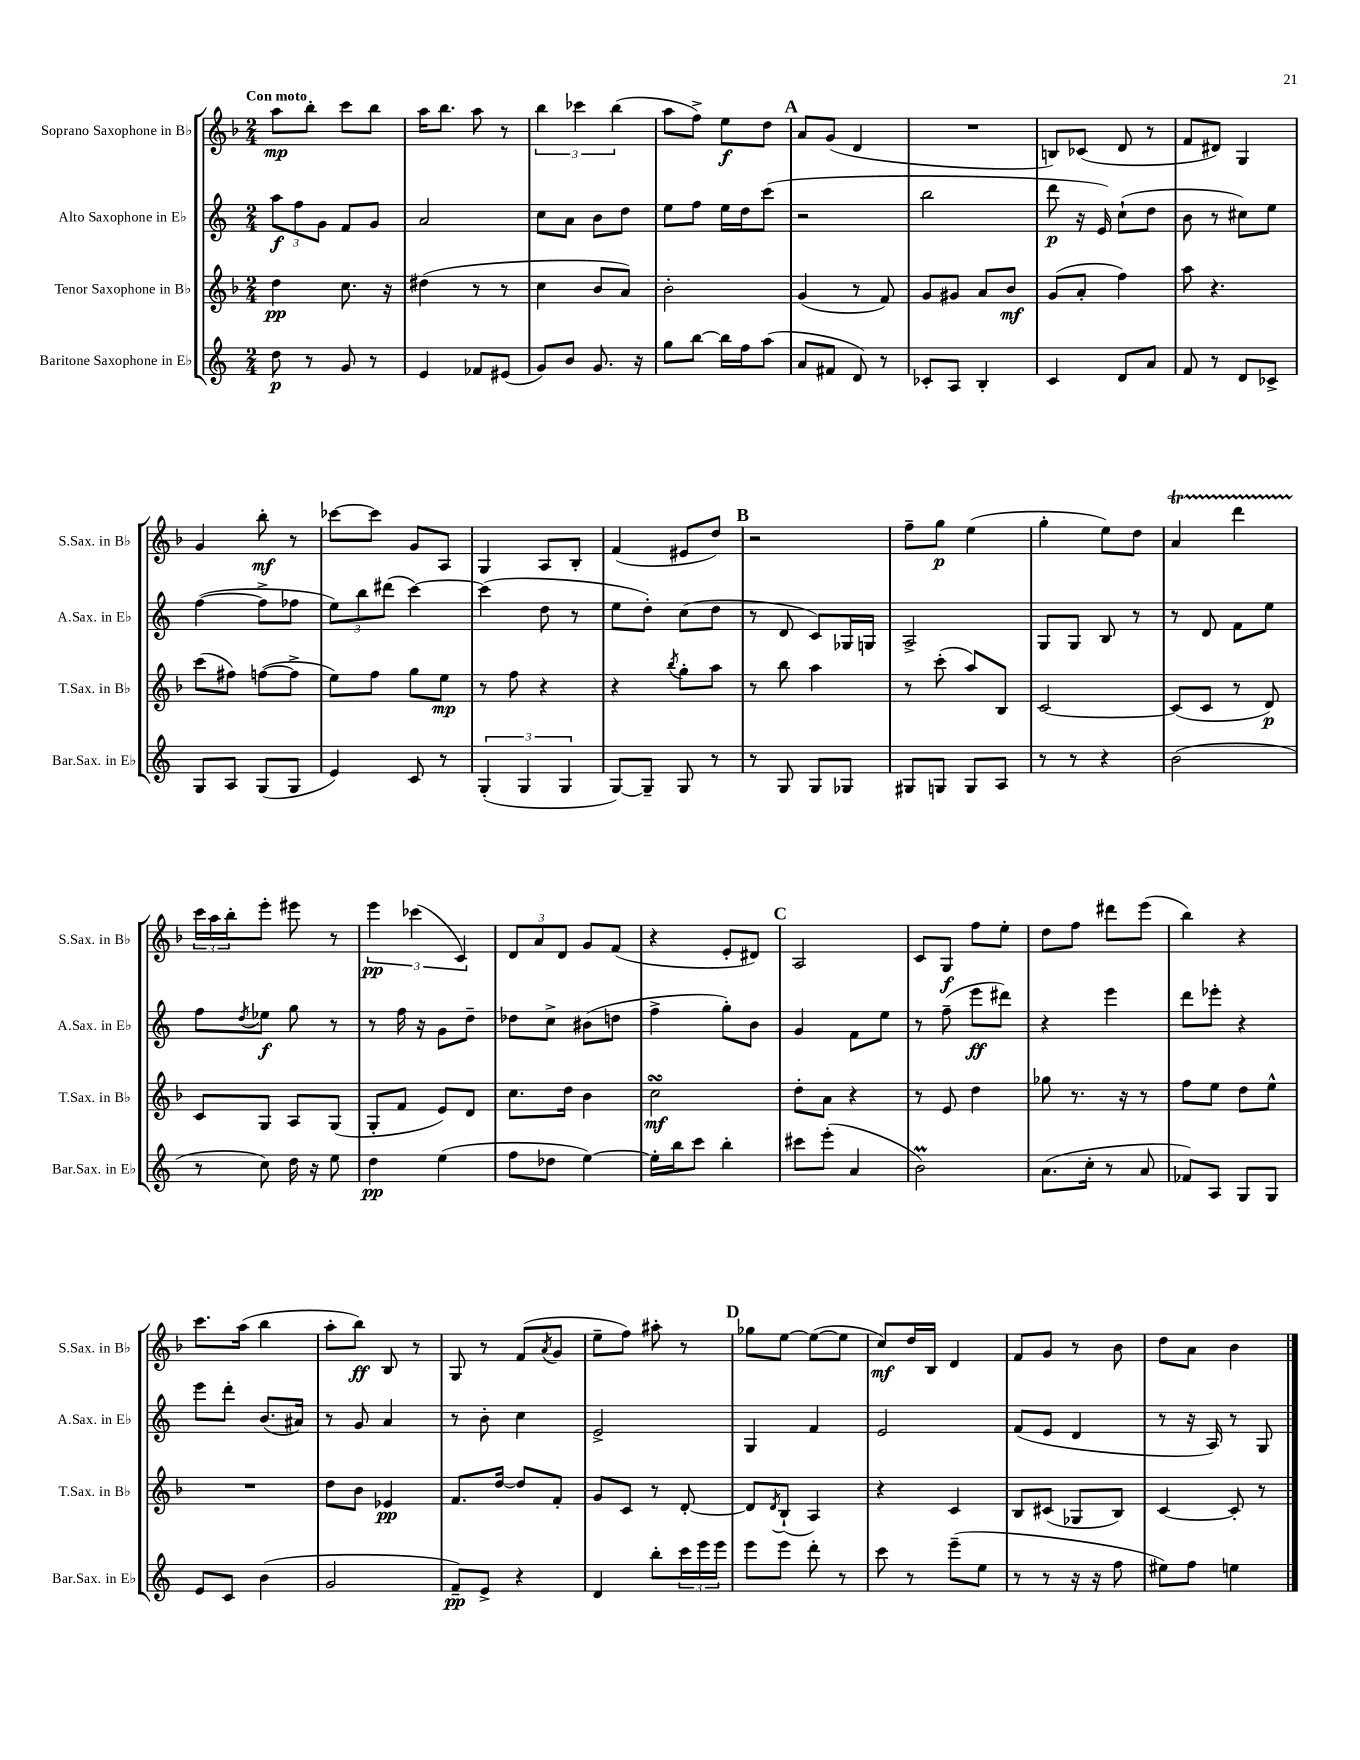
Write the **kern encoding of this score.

**kern	**kern	**kern	**kern
*staff4	*staff3	*staff2	*staff1
*clefG2	*clefG2	*clefG2	*clefG2
*k[]	*k[b-]	*k[]	*k[b-]
*M2/4	*M2/4	*M2/4	*M2/4
8dd	4dd	12aa	8aa
.	.	12ff	.
8r	.	.	8bb-'
.	.	12g	.
8g	8.cc	8f	8ccc
8r	.	8g	8bb-
.	16r	.	.
=	=	=	=
4e	(4dd#	2a	16aa
.	.	.	8.bb-
8f-	8r	.	8aa
(8e#	8r	.	8r
=	=	=	=
8g)	4cc	8cc	6bb-
8b	.	8a	.
.	.	.	6ccc-
8.g	8b-	8b	.
.	.	.	(6bb-
.	8a)	8dd	.
16r	.	.	.
=	=	=	=
8gg	2b-'	8ee	8aa
[8bb	.	8ff	8ff^)
16bb]	.	16ee	8ee
16ff	.	16dd	.
(8aa	.	(8ccc	8dd
=	=	=	=
8a	(4g	2r	8a
8f#	.	.	(8g
8d)	8r	.	4d
8r	8f)	.	.
=	=	=	=
8c-'	8g	2bb	2r
8A	8g#	.	.
4B'	8a	.	.
.	8b-	.	.
=	=	=	=
4c	(8g	8ddd	8B)
.	8a'	16r	(8c-
.	.	16e)	.
8d	4ff)	(8cc`	8d
8a	.	8dd	8r
=	=	=	=
8f	8aa	8b	8f
8r	4.r	8r	8d#)
8d	.	8cc#)	4G
8c-^	.	8ee	.
=	=	=	=
8G	(8ccc	([4ff	4g
8A	8ff#)	.	.
(8G	([8ff	8ff^]	8bb-'
8G	8ff^]	8ff-	8r
=	=	=	=
4e)	8ee)	12ee)	[8ccc-
.	.	12bb	.
.	8ff	.	8ccc-]
.	.	(12ddd#	.
8c	8gg	[4ccc)	8g
8r	8ee	.	8A
=	=	=	=
(6G'	8r	(4ccc]	4G
.	8ff	.	.
6G	.	.	.
.	4r	8dd	8A
6G	.	.	.
.	.	8r	8B-'
=	=	=	=
[8G)	4r	8ee	(4f
8G~]	.	8dd')	.
.	8qbb-	.	.
8G	8gg'	(8cc	8e#
8r	8aa	8dd	8dd)
=	=	=	=
8r	8r	8r	2r
8G	8bb-	8d	.
8G	4aa	8c)	.
8G-	.	16G-	.
.	.	16G	.
=	=	=	=
8G#	8r	2A^	8ff~
8G	(8ccc'	.	8gg
8G	8aa)	.	(4ee
8A	8B-	.	.
=	=	=	=
8r	[2c	8G	4gg'
8r	.	8G	.
4r	.	8B	8ee)
.	.	8r	8dd
=	=	=	=
(2b	(8c]	8r	4a
.	8c	8d	.
.	8r	8f	4ddd
.	8d)	8ee	.
=	=	=	=
8r	8c	8ff	24ccc
.	.	.	24aa
.	.	.	24bb-'
.	.	8qdd	.
8cc)	8G	8ee-	8eee'
16dd	8A	8gg	8eee#
16r	.	.	.
8ee	(8G	8r	8r
=	=	=	=
4dd	8G'	8r	6eee
.	8f	16ff	.
.	.	.	(6ccc-
.	.	16r	.
(4ee	8e)	8g	.
.	.	.	6c)
.	8d	8dd~	.
=	=	=	=
8ff	8.cc	8dd-	12d
.	.	.	12a
8dd-	.	8cc^	.
.	.	.	12d
.	16dd	.	.
[4ee)	4b-	(8b#	8g
.	.	8dd	(8f
=	=	=	=
16ee']	2cc	4ff^	4r
16bb	.	.	.
8ccc	.	.	.
4bb'	.	8gg')	8e'
.	.	8b	8d#)
=	=	=	=
8ccc#	8dd'	4g	2A
(8eee'	8a	.	.
4a	4r	8f	.
.	.	8ee	.
=	=	=	=
2b)	8r	8r	8c
.	8e	(8ff~	8G
.	4dd	8eee	8ff
.	.	8ddd#)	8ee'
=	=	=	=
(8.a	8gg-	4r	8dd
.	8.r	.	8ff
16cc'	.	.	.
8r	.	4eee	8ddd#
.	16r	.	.
8a	8r	.	(8eee
=	=	=	=
8f-)	8ff	8ddd	4bb-)
8A	8ee	8eee-'	.
8G	8dd	4r	4r
8G	8ee^^	.	.
=	=	=	=
8e	2r	8eee	8.ccc
8c	.	8ddd'	.
.	.	.	(16aa
(4b	.	(8.b	4bb-
.	.	16a#)	.
=	=	=	=
2g	8dd	8r	8aa'
.	8b-	8g	8bb-)
.	4e-	4a	8B-
.	.	.	8r
=	=	=	=
8f~)	8.f	8r	8G
8e^	.	8b'	8r
.	[16dd	.	.
4r	8dd]	4cc	(8f
.	.	.	8qa
.	8f'	.	8g
=	=	=	=
4d	8g	2e^	8ee~
.	8c	.	8ff)
8bb'	8r	.	8aa#'
24ccc	[8d'	.	8r
24eee	.	.	.
24eee	.	.	.
=	=	=	=
8eee	8d]	4G	8gg-
.	8qd	.	.
8eee	(8B-`	.	[8ee
8ddd'	4A)	4f	(8ee_
8r	.	.	8ee]
=	=	=	=
8ccc	4r	2e	8cc)
8r	.	.	16dd
.	.	.	16B-
(8eee~	4c	.	4d
8ee	.	.	.
=	=	=	=
8r	8B-	(8f	8f
8r	(8c#	8e	8g
16r	8G-	4d	8r
16r	.	.	.
8ff	8B-)	.	8b-
=	=	=	=
8ee#)	[4c	8r	8dd
8ff	.	16r	8a
.	.	16A)	.
4ee	8c']	8r	4b-
.	8r	8G	.
==	==	==	==
*-	*-	*-	*-
